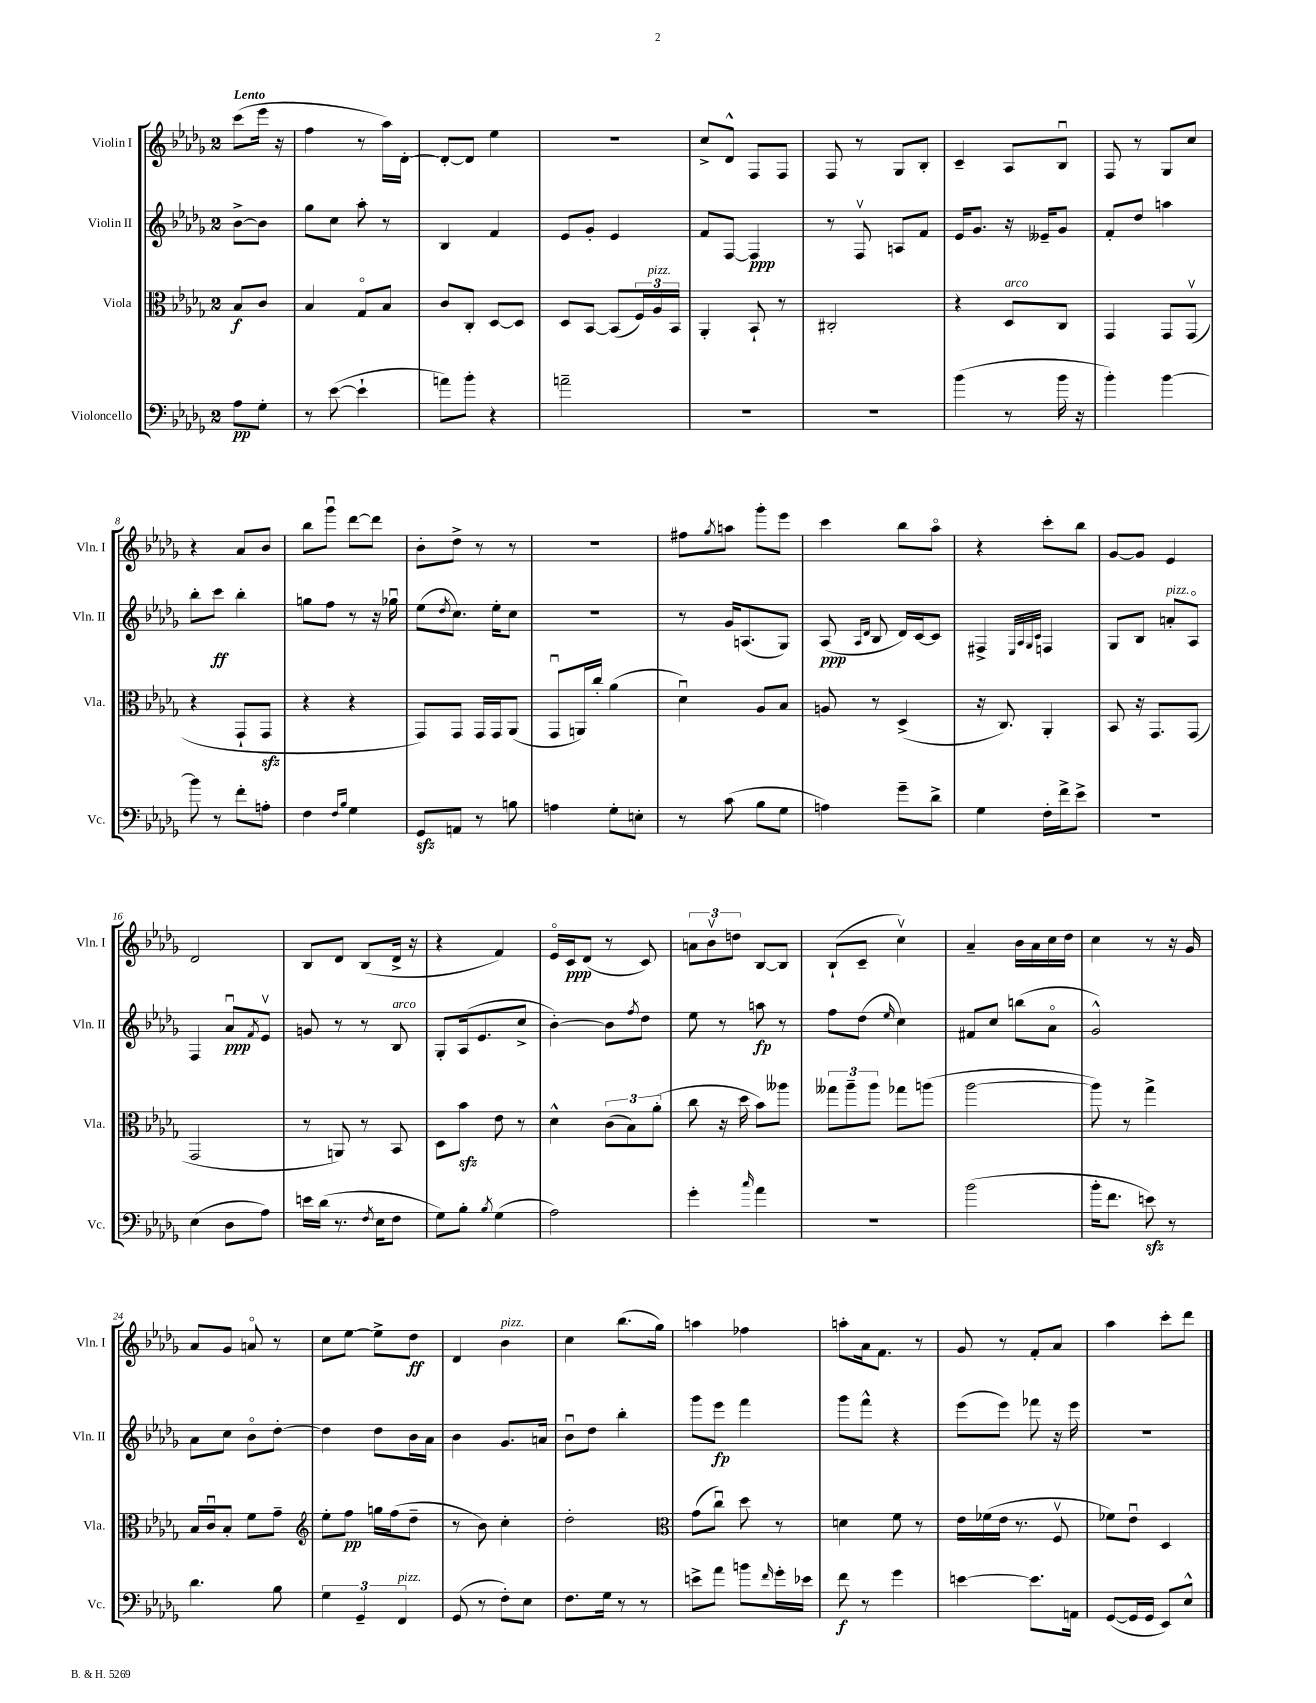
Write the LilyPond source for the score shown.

<<
\new StaffGroup <<
\new Staff = "s0" \with { instrumentName = "Violin I" shortInstrumentName = "Vln. I" } {
    \clef treble \key des \major \once \override Staff.TimeSignature.style = #'single-digit \time 2/4 \partial 4 \tempo "Lento"
    c'''8( ees'''16 r16 |
    f''4 r8 aes''16) des'16~-. |
    des'8~-. des'8 ees''4 |
    r2 |
    c''8-> des'8-^ f8 f8 |
    f8 r8 ges8 bes8-. |
    c'4-- aes8 bes8\downbow |
    f8 r8 ges8 c''8 |
    r4 aes'8 bes'8 |
    bes''8 ges'''8\downbow des'''8~ des'''8 |
    bes'8-. des''8-> r8 r8 |
    R2 |
    fis''8 \acciaccatura { ges''8 } a''8 ges'''8-. ees'''8 |
    c'''4 bes''8 aes''8\flageolet |
    r4 c'''8-. bes''8 |
    ges'8~ ges'8 ees'4 |
    des'2 |
    bes8 des'8 bes8( des'16-> r16 |
    r4 f'4) |
    ees'16\flageolet c'16\ppp des'8( r8 c'8) |
    \tuplet 3/2 { a'8 bes'8\upbow d''8 } bes8~ bes8 |
    bes8-!( c'8-- c''4\upbow) |
    aes'4-- bes'16 aes'16 c''16 des''16 |
    c''4 r8 r16 ges'16 |
    aes'8 ges'8 a'8\flageolet r8 |
    c''8 ees''8~ ees''8-> des''8\ff |
    des'4 bes'4^\markup { \italic "pizz." } |
    c''4 bes''8.( ges''16) |
    a''4 fes''4 |
    a''8-. aes'16 f'8. r8 |
    ges'8 r8 f'8-. aes'8 |
    aes''4 c'''8-. des'''8 \bar "|." |
}
\new Staff = "s1" \with { instrumentName = "Violin II" shortInstrumentName = "Vln. II" } {
    \clef treble \key des \major \once \override Staff.TimeSignature.style = #'single-digit \time 2/4 \partial 4
    bes'8~-> bes'8 |
    ges''8 c''8 aes''8-. r8 |
    bes4 f'4 |
    ees'8 ges'8-. ees'4 |
    f'8 f8~ f4\ppp |
    r8 f8\upbow a8 f'8 |
    ees'16 ges'8. r16 eeses'16-- ges'8 |
    f'8-. des''8 a''4 |
    bes''8-. c'''8\ff bes''4-. |
    g''8 f''8 r8 r16 ges''16\downbow |
    ees''8( \acciaccatura { des''8 } c''8.) ees''16-. c''8 |
    r2 |
    r8 ges'16 a8.( ges8) |
    aes8\ppp( \grace { aes16 des'16 } bes8 des'16) c'16~ c'8 |
    fis4-> \grace { ees32 aes32 ges32 c'32 } f4 |
    ges8 bes8 a'8-.^\markup { \italic "pizz." } aes8\flageolet |
    f4 aes'8\downbow\ppp \acciaccatura { f'8 } ees'8\upbow |
    g'8 r8 r8 bes8^\markup { \italic "arco" } |
    ges8-. aes16( ees'8. c''8-> |
    bes'4~-.) bes'8 \acciaccatura { f''8 } des''8 |
    ees''8 r8 a''8\fp r8 |
    f''8 des''8( \grace { ees''16 } c''4) |
    fis'8 c''8 b''8( aes'8\flageolet |
    ges'2-^) |
    aes'8 c''8 bes'8\flageolet des''8~-. |
    des''4 des''8 bes'16 aes'16 |
    bes'4 ges'8. a'16 |
    bes'8\downbow des''8 bes''4-. |
    ges'''8 ees'''8\fp f'''4 |
    ges'''8 f'''8-^ r4 |
    ees'''8( ees'''8) fes'''8 r16 ees'''16 |
    r2 \bar "|." |
}
\new Staff = "s2" \with { instrumentName = "Viola" shortInstrumentName = "Vla." } {
    \clef alto \key des \major \once \override Staff.TimeSignature.style = #'single-digit \time 2/4 \partial 4
    bes8\f c'8 |
    bes4 ges8\flageolet bes8 |
    c'8 c8-. des8~ des8 |
    des8 bes,8~ bes,8( \tuplet 3/2 { f16) aes16^\markup { \italic "pizz." } bes,16 } |
    aes,4-. bes,8-! r8 |
    cis2-. |
    r4 des8^\markup { \italic "arco" } c8 |
    ges,4 ges,8 ges,8\upbow( |
    r4 ges,8-! ges,8\sfz |
    r4 r4 |
    ges,8) ges,8 ges,16 ges,16 aes,8( |
    ges,8\downbow a,16) c''16-. aes'4( |
    des'4\downbow) aes8 bes8 |
    a8 r8 des4->( |
    r16 c8.) aes,4-. |
    bes,8 r16 ges,8. ges,8( |
    ges,2 |
    r8 a,8) r8 bes,8 |
    des8 bes'8\sfz ees'8 r8 |
    des'4-^ \tuplet 3/2 { c'8( bes8) aes'8-.( } |
    c''8 r16 des''16 bes'8) aeses''8 |
    \tuplet 3/2 { geses''8 aes''8-- aes''8 } ges''8 a''8( |
    aes''2~ |
    aes''8) r8 ges''4-> |
    bes16 c'16\downbow bes8-. f'8 ges'8-- |
    \clef treble ees''8-. f''8\pp g''16 f''16( des''8-- |
    r8 bes'8) c''4-. |
    des''2-. |
    \clef alto ges'8( c''8\downbow) des''8 r8 |
    d'4 f'8 r8 |
    ees'16 fes'16( ees'16 r8. f8\upbow |
    fes'8) ees'8\downbow des4 \bar "|." |
}
\new Staff = "s3" \with { instrumentName = "Violoncello" shortInstrumentName = "Vc." } {
    \clef bass \key des \major \once \override Staff.TimeSignature.style = #'single-digit \time 2/4 \partial 4
    aes8\pp ges8-. |
    r8 ees'8~( ees'4-! |
    a'8) bes'8-. r4 |
    a'2-- |
    R2 |
    R2 |
    bes'4( r8 bes'16 r16 |
    bes'4-.) bes'4~ |
    bes'8 r8 f'8-. a8-. |
    f4 \grace { f16 bes16 } ges4 |
    ges,8\sfz a,8 r8 b8 |
    a4 ges8-. e8-. |
    r8 c'8( bes8 ges8 |
    a4) ges'8-- des'8-> |
    ges4 f16-. f'16-> ees'8-> |
    R2 |
    ees4( des8 aes8) |
    e'16 des'16( r8. \acciaccatura { f8 } ees16 f8 |
    ges8) bes8-. \acciaccatura { bes8 } ges4( |
    aes2) |
    ges'4-. \grace { c''16 } aes'4 |
    r2 |
    bes'2( |
    bes'16-. f'8. e'8\sfz) r8 |
    des'4. bes8 |
    \tuplet 3/2 { ges4 ges,4-- f,4^\markup { \italic "pizz." } } |
    ges,8( r8 f8-.) ees8 |
    f8. ges16 r8 r8 |
    e'8-> aes'8 b'8 \grace { f'16 } ges'16-. ees'16 |
    f'8\f r8 ges'4 |
    e'4~ e'8. a,16 |
    ges,8~( ges,16 ges,16 ees,8) ees8-^ \bar "|." |
}
>>
>>
